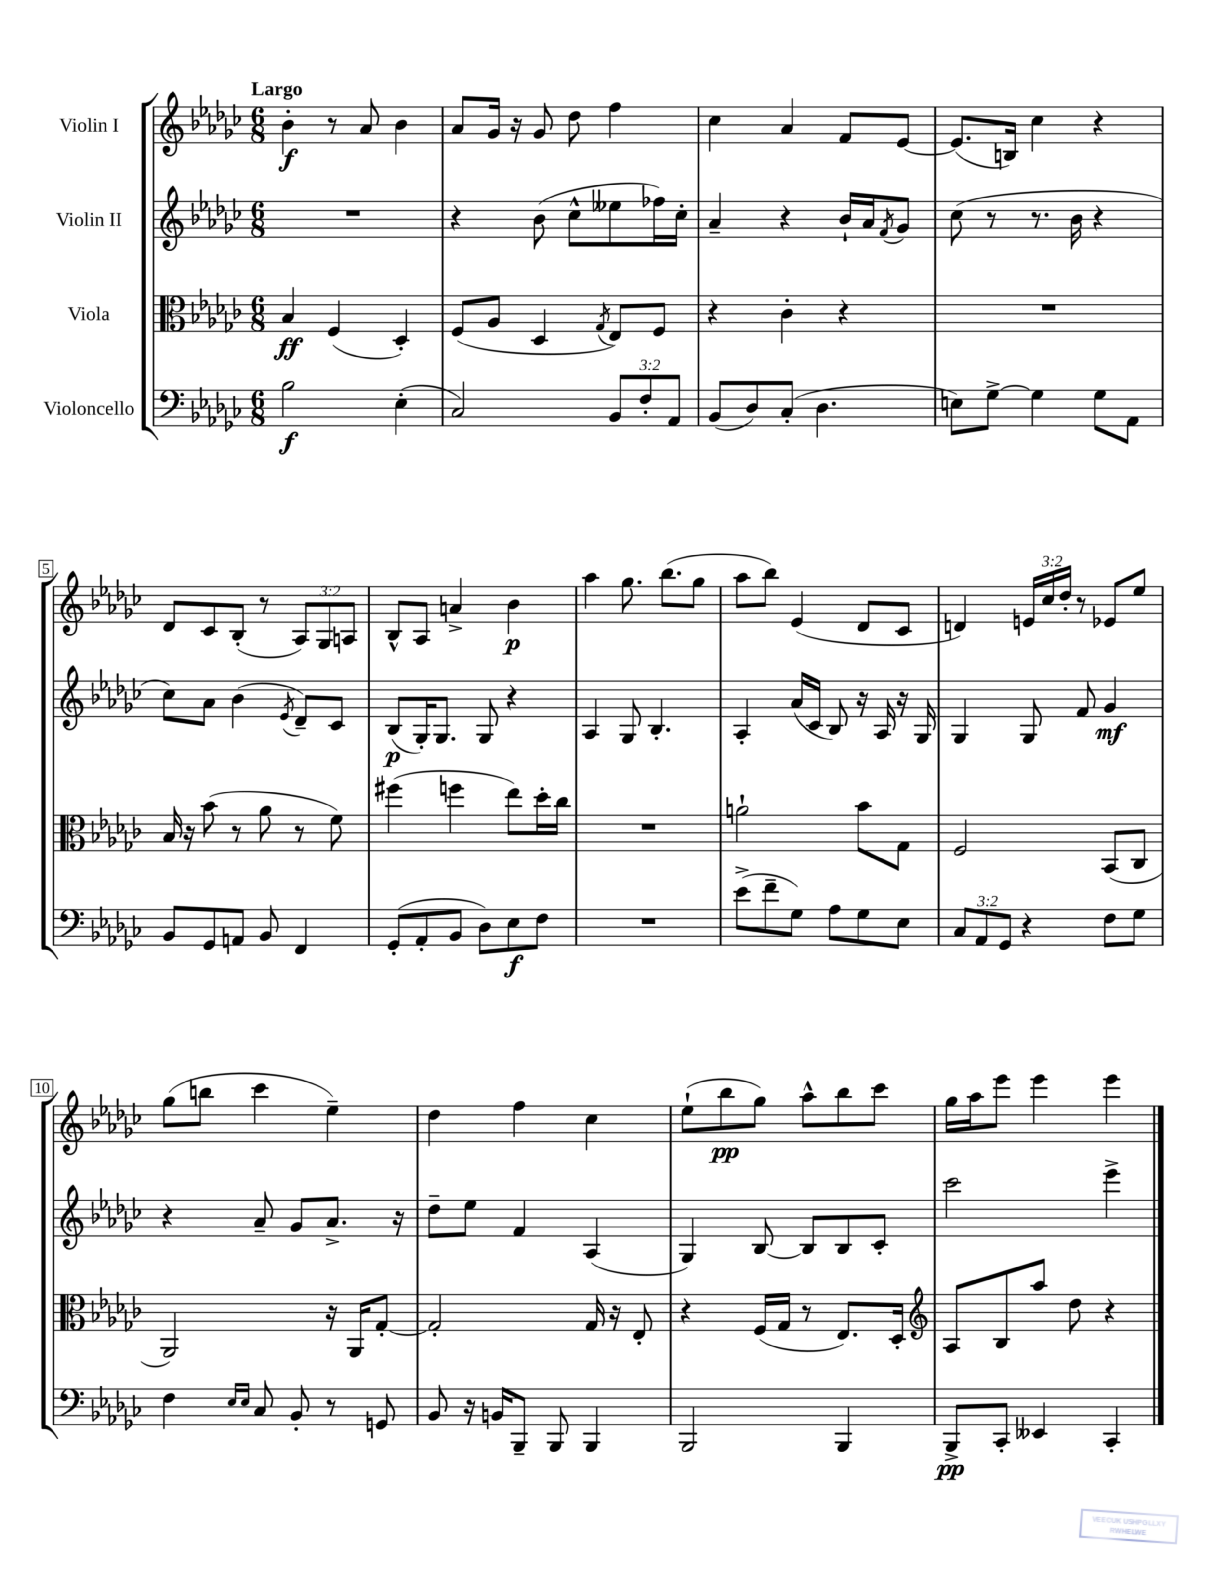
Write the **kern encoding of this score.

**kern	**dynam	**kern	**dynam	**kern	**dynam	**kern	**dynam
*part4	*part4	*part3	*part3	*part2	*part2	*part1	*part1
*staff4	*staff4	*staff3	*staff3	*staff2	*staff2	*staff1	*staff1
*I"Violoncello	*	*I"Viola	*	*I"Violin II	*	*I"Violin I	*
*clefF4	*	*clefC3	*	*clefG2	*	*clefG2	*
*k[b-e-a-d-g-c-]	*	*k[b-e-a-d-g-c-]	*	*k[b-e-a-d-g-c-]	*	*k[b-e-a-d-g-c-]	*
*M6/8	*	*M6/8	*	*M6/8	*	*M6/8	*
=1	=1	=1	=1	=1	=1	=1	=1
!	!	!	!	!	!	!LO:TX:a:B:t=Largo	!
2B-\	f	4B-/	ff	2.r	.	4b-'\	f
.	.	(4F/	.	.	.	8r	.
.	.	.	.	.	.	8a-/	.
(4E-'\	.	4D-'/)	.	.	.	4b-\	.
=2	=2	=2	=2	=2	=2	=2	=2
2C-/)	.	(8F/L	.	4r	.	8a-/L	.
.	.	8A-/J	.	.	.	16g-/Jk	.
.	.	.	.	.	.	16r	.
.	.	4D-/	.	(8b-\	.	8g-/	.
.	.	.	.	8cc-^^\L	.	8dd-\	.
.	.	8qG-/	.	.	.	.	.
12BB-/L	.	8E-/L)	.	8ee--X\	.	4ff\	.
12F'/	.	.	.	.	.	.	.
.	.	8F/J	.	16ff-X\L)	.	.	.
12AA-/J	.	.	.	.	.	.	.
.	.	.	.	16cc-'\JJ	.	.	.
=3	=3	=3	=3	=3	=3	=3	=3
(8BB-/L	.	4r	.	4a-~/	.	4cc-\	.
8D-/)	.	.	.	.	.	.	.
(8C-'/J	.	4c-'\	.	4r	.	4a-/	.
4.D-\	.	.	.	.	.	.	.
.	.	4r	.	16b-`/LL	.	8f/L	.
.	.	.	.	16a-/J	.	.	.
.	.	.	.	8qf/	.	.	.
.	.	.	.	8g-/J	.	[8e-/J	.
=4	=4	=4	=4	=4	=4	=4	=4
8En\L)	.	2.r	.	(8cc-\	.	(8.e-/L]	.
[8G-^\J	.	.	.	8r	.	.	.
.	.	.	.	.	.	16Bn/Jk)	.
4G-\]	.	.	.	8.r	.	4cc-\	.
.	.	.	.	16b-\	.	.	.
8G-\L	.	.	.	4r	.	4r	.
8AA-\J	.	.	.	.	.	.	.
!!LO:LB:g=z
=5	=5	=5	=5	=5	=5	=5	=5
8BB-/L	.	16B-/	.	8cc-\L)	.	8d-/L	.
.	.	16r	.	.	.	.	.
8GG-/	.	(8b-\	.	8a-\J	.	8c-/	.
8AAn/J	.	8r	.	(4b-\	.	(8B-'/J	.
8BB-/	.	8a-\	.	.	.	8r	.
.	.	.	.	8qe-/	.	.	.
4FF/	.	8r	.	8d-~/L)	.	12A-/L)	.
.	.	.	.	.	.	12G-/	.
.	.	8f\)	.	8c-/J	.	.	.
.	.	.	.	.	.	12An/J	.
=6	=6	=6	=6	=6	=6	=6	=6
(8GG-'/L	.	(4ff#X\	.	(8B-/L	p	8B-^^/L	.
8AA-'/	.	.	.	16G-'/K)	.	8A-/J	.
.	.	.	.	8.G-/J	.	.	.
8BB-/J	.	4ffn\	.	.	.	4an^/	.
8D-\L)	.	.	.	8G-/	.	.	.
8E-\	f	8ee-\L)	.	4r	.	4b-\	p
8F\J	.	16dd-'\L	.	.	.	.	.
.	.	16cc-\JJ	.	.	.	.	.
=7	=7	=7	=7	=7	=7	=7	=7
2.r	.	2.r	.	4A-/	.	4aa-\	.
.	.	.	.	8G-/	.	8.gg-\	.
.	.	.	.	4.B-'/	.	.	.
.	.	.	.	.	.	(8.bb-\L	.
.	.	.	.	.	.	8gg-\J	.
=8	=8	=8	=8	=8	=8	=8	=8
(8e-^\L	.	2an`\	.	4A-'/	.	8aa-\L	.
8f~\	.	.	.	.	.	8bb-\J)	.
8G-\J)	.	.	.	(16a-/LL	.	(4e-/	.
.	.	.	.	16c-/JJ	.	.	.
8A-\L	.	.	.	8B-/)	.	.	.
8G-\	.	8b-\L	.	16r	.	8d-/L	.
.	.	.	.	16A-/	.	.	.
8E-\J	.	8G-\J	.	16r	.	8c-/J	.
.	.	.	.	16G-/	.	.	.
=9	=9	=9	=9	=9	=9	=9	=9
12C-/L	.	2F/	.	4G-/	.	4dn/)	.
12AA-/	.	.	.	.	.	.	.
12GG-/J	.	.	.	.	.	.	.
4r	.	.	.	8G-/	.	24en/LL	.
.	.	.	.	.	.	24cc-/	.
.	.	.	.	.	.	24dd-'/JJ	.
.	.	.	.	8f/	.	8r	.
8F\L	.	(8BB-/L	.	4g-/	mf	8e-X/L	.
8G-\J	.	8C-/J	.	.	.	8ee-/J	.
!!LO:LB:g=z
=10	=10	=10	=10	=10	=10	=10	=10
4F\	.	2AA-/)	.	4r	.	(8gg-\L	.
.	.	.	.	.	.	8bbn\J	.
16qqE-/LL	.	.	.	.	.	.	.
16qqE-/JJ	.	.	.	.	.	.	.
8C-/	.	.	.	8a-~/	.	4ccc-\	.
8BB-'/	.	.	.	8g-/L	.	.	.
8r	.	16r	.	8.a-^/J	.	4ee-~\)	.
.	.	16AA-/KL	.	.	.	.	.
8GGn/	.	[8G-'/J	.	.	.	.	.
.	.	.	.	16r	.	.	.
=11	=11	=11	=11	=11	=11	=11	=11
8BB-/	.	2G-'/]	.	8dd-~\L	.	4dd-\	.
16r	.	.	.	8ee-\J	.	.	.
16BBn/KL	.	.	.	.	.	.	.
8BBB-~/J	.	.	.	4f/	.	4ff\	.
8BBB-/	.	.	.	.	.	.	.
4BBB-/	.	16G-/	.	(4A-/	.	4cc-\	.
.	.	16r	.	.	.	.	.
.	.	8E-'/	.	.	.	.	.
=12	=12	=12	=12	=12	=12	=12	=12
2BBB-/	.	4r	.	4G-/)	.	(8ee-`\L	.
.	.	.	.	.	.	8bb-\	pp
.	.	(16F/LL	.	[8B-/	.	8gg-\J)	.
.	.	16G-/JJ	.	.	.	.	.
.	.	8r	.	8B-/L]	.	8aa-^^\L	.
4BBB-/	.	8.E-/L)	.	8B-/	.	8bb-\	.
.	.	.	.	8c-'/J	.	8ccc-\J	.
.	.	16D-'/Jk	.	.	.	.	.
=13	=13	=13	=13	=13	=13	=13	=13
*	*	*clefG2	*	*	*	*	*
8BBB-^/L	pp	8A-/L	.	2ccc-\	.	16gg-\LL	.
.	.	.	.	.	.	16aa-\J	.
8CC-'/J	.	8B-/	.	.	.	8eee-\J	.
4EE--X/	.	8aa-/J	.	.	.	4eee-\	.
.	.	8dd-\	.	.	.	.	.
4CC-'/	.	4r	.	4eee-^\	.	4eee-\	.
==	==	==	==	==	==	==	==
*-	*-	*-	*-	*-	*-	*-	*-
